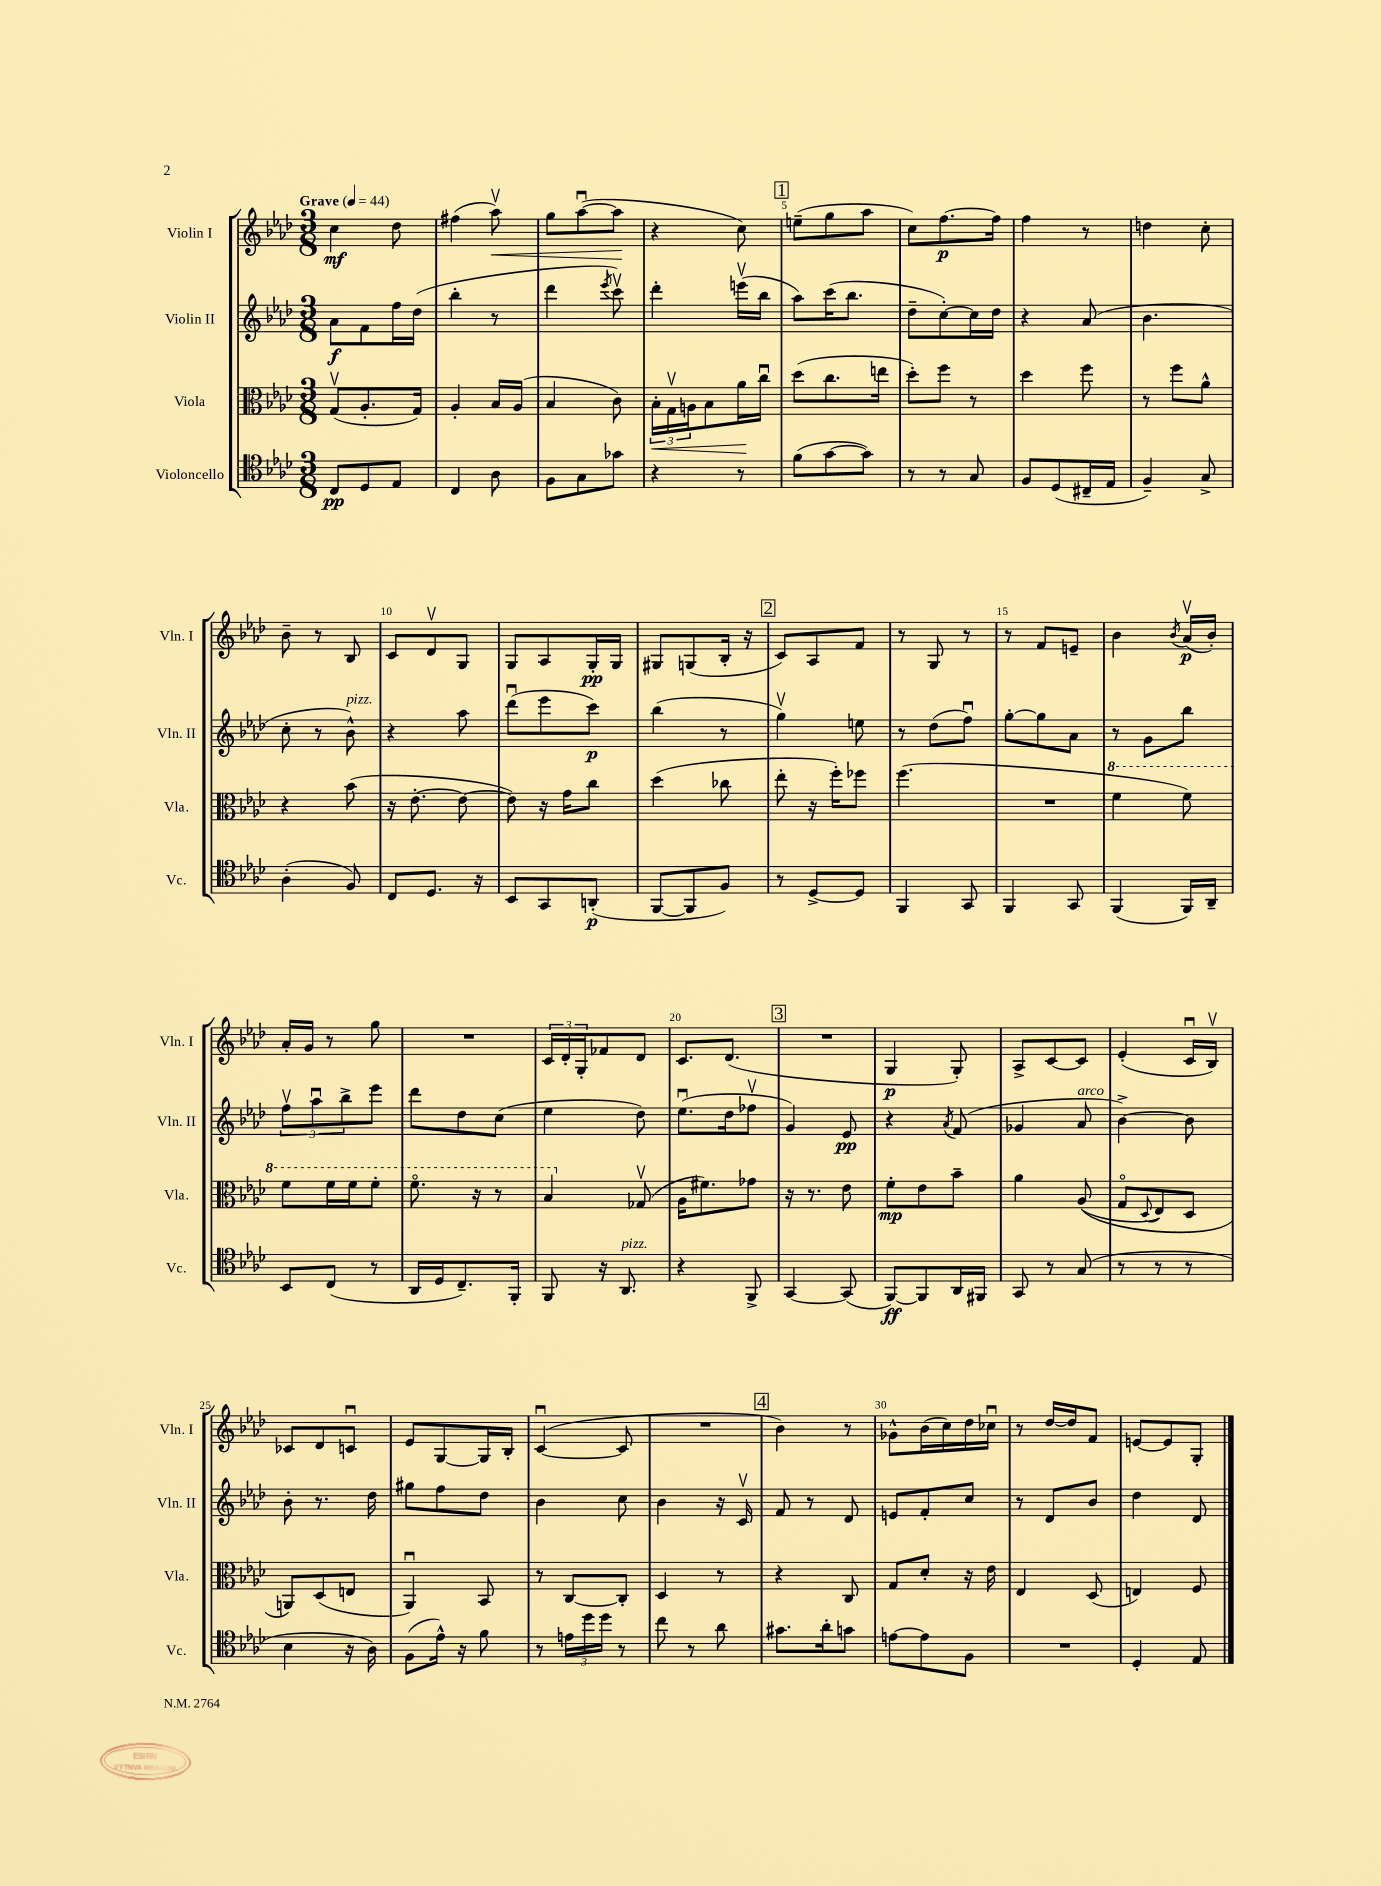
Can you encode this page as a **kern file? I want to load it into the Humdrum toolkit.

**kern	**kern	**kern	**kern
*staff4	*staff3	*staff2	*staff1
*clefC4	*clefC3	*clefG2	*clefG2
*k[b-e-a-d-]	*k[b-e-a-d-]	*k[b-e-a-d-]	*k[b-e-a-d-]
*M3/8	*M3/8	*M3/8	*M3/8
*MM44	*MM44	*MM44	*MM44
8C	(8Gv	8a-	4cc
8D-	8.A-'	8f	.
8E-	.	16ff	8dd-
.	16G)	(16dd-	.
=	=	=	=
4C	4A-'	4bb-'	(4ff#
8A-	16B-	8r	8aa-v)
.	(16A-	.	.
=	=	=	=
8F	4B-	4ddd-	8gg
8G	.	.	([8aa-u
.	.	8qeee-	.
8g-	8c)	8cccv)	8aa-]
=	=	=	=
4r	24B-'	4ddd-'	4r
.	24Gv	.	.
.	24A	.	.
.	8B-	.	.
8r	16a-	(16eeev	8cc)
.	16ccu	16bb-	.
=	=	=	=
(8f	(8dd-	8aa-)	(8ee~
[8g	8.cc	(16ccc	8gg
.	.	8.bb-	.
8g])	.	.	8aa-
.	16ee	.	.
=	=	=	=
8r	8dd-')	8dd-~	8cc)
8r	8ff	[8cc')	[8.ff
8G	8r	16cc]	.
.	.	16dd-	16ff]
=	=	=	=
8F	4dd-	4r	4ff
(8D-	.	.	.
16C#~	8ff	(8a-	8r
16E-	.	.	.
=	=	=	=
4F~)	8r	4.b-	4dd
.	8ff	.	.
8G^	8a-^^	.	8cc'
=	=	=	=
(4A-'	4r	8cc'	8b-~
.	.	8r	8r
8F)	(8b-	8b-^^)	8B-
=	=	=	=
8C	16r	4r	8c
.	[8.e-'	.	.
8.D-	.	.	8d-v
.	8e-_	8aa-	8G
16r	.	.	.
=	=	=	=
8BB-	8e-])	(8ddd-u	8G
8GG	16r	8eee-	8A-
.	16g	.	.
(8AA'	8cc	8ccc)	16G'
.	.	.	16G
=	=	=	=
[8FF	(4dd-	(4bb-	8G#
8FF]	.	.	(8G
8F)	8cc-	8r	16B-'
.	.	.	16r
=	=	=	=
8r	8ee-'	4ggv)	8c)
[8D-^	16r	.	8A-
.	16ff')	.	.
8D-]	8ff-	8ee	8f
=	=	=	=
4FF	(4.ff	8r	8r
.	.	(8dd-	8G
8GG	.	8ffu)	8r
=	=	=	=
4FF	4.r	[8gg'	8r
.	.	8gg]	8f
8GG	.	8a-	8e~
=	=	=	=
(4FF	4ff	8r	4b-
.	.	8g	.
.	.	.	8qb-
16FF)	8ff)	8bb-	(16a-v
16AA-~	.	.	16b-')
=	=	=	=
8BB-	8ff	12ffv	16a-'
.	.	.	16g
.	.	12aa-u	.
(8C	16ff	.	8r
.	.	12bb-^	.
.	16ff	.	.
8r	8ff'	8eee-	8gg
=	=	=	=
16AA-	8.ffo	8ddd-	4.r
16D-	.	.	.
8.C~)	.	8dd-	.
.	16r	.	.
.	8r	(8cc	.
16FF'	.	.	.
=	=	=	=
8FF	4b-	4ee-	24c
.	.	.	24d-'
.	.	.	24G'
16r	.	.	8f-
8.AA-	.	.	.
.	(8G-v	8dd-)	8d-
=	=	=	=
4r	16A-	(8.ee-u	8.c
.	8.f#)	.	.
.	.	16dd-	(8.d-
8FF^	8g-	8ff-v	.
=	=	=	=
[4GG	16r	4g)	4.r
.	8.r	.	.
(8GG]	8e-	8e-	.
=	=	=	=
[8FF)	8f'	4r	4G
8FF]	8e-	.	.
.	.	8qa-	.
16AA-	8b-~	(8f	8G')
16FF#	.	.	.
=	=	=	=
8GG	4a-	4g-	8A-^
8r	.	.	[8c
(8G	&((8A-	8a-	8c]
=	=	=	=
8r	8Go	[4b-^)	(4e-'
.	8qqD-	.	.
8r	8E-)	.	.
8r	8D-	8b-]	16cu
.	.	.	16B-v)
=	=	=	=
4B-	8AA&)	8b-'	8c-
.	(8D-	8.r	8d-
16r	8E	.	8cu
16A-)	.	16dd-	.
=	=	=	=
(8F	4AA-u)	8gg#	8e-
16e-^^)	.	8ff	[8G
16r	.	.	.
8f	8BB-	8dd-	16G]
.	.	.	16B-'
=	=	=	=
8r	8r	4b-	([4cu
24e	[8C	.	.
24dd-	.	.	.
24dd-	.	.	.
8r	8C']	8cc	8c]
=	=	=	=
8cc	4D-	4b-	4.r
8r	.	.	.
8a-	8r	16r	.
.	.	16cv	.
=	=	=	=
8.g#	4r	8f	4b-)
.	.	8r	.
16a-'	.	.	.
8g	8C	8d-	8r
=	=	=	=
[8e	8G	8e	8g-^^
8e]	8d-'	8f'	(16b-
.	.	.	16cc)
8F	16r	8cc	16dd-
.	16e-	.	16cc-u
=	=	=	=
4.r	4E-	8r	8r
.	.	8d-	[16dd-
.	.	.	16dd-]
.	(8D-	8b-	8f
=	=	=	=
4D-'	4E)	4dd-	[8e
.	.	.	8e]
8E-	8F	8d-	8G'
==	==	==	==
*-	*-	*-	*-
